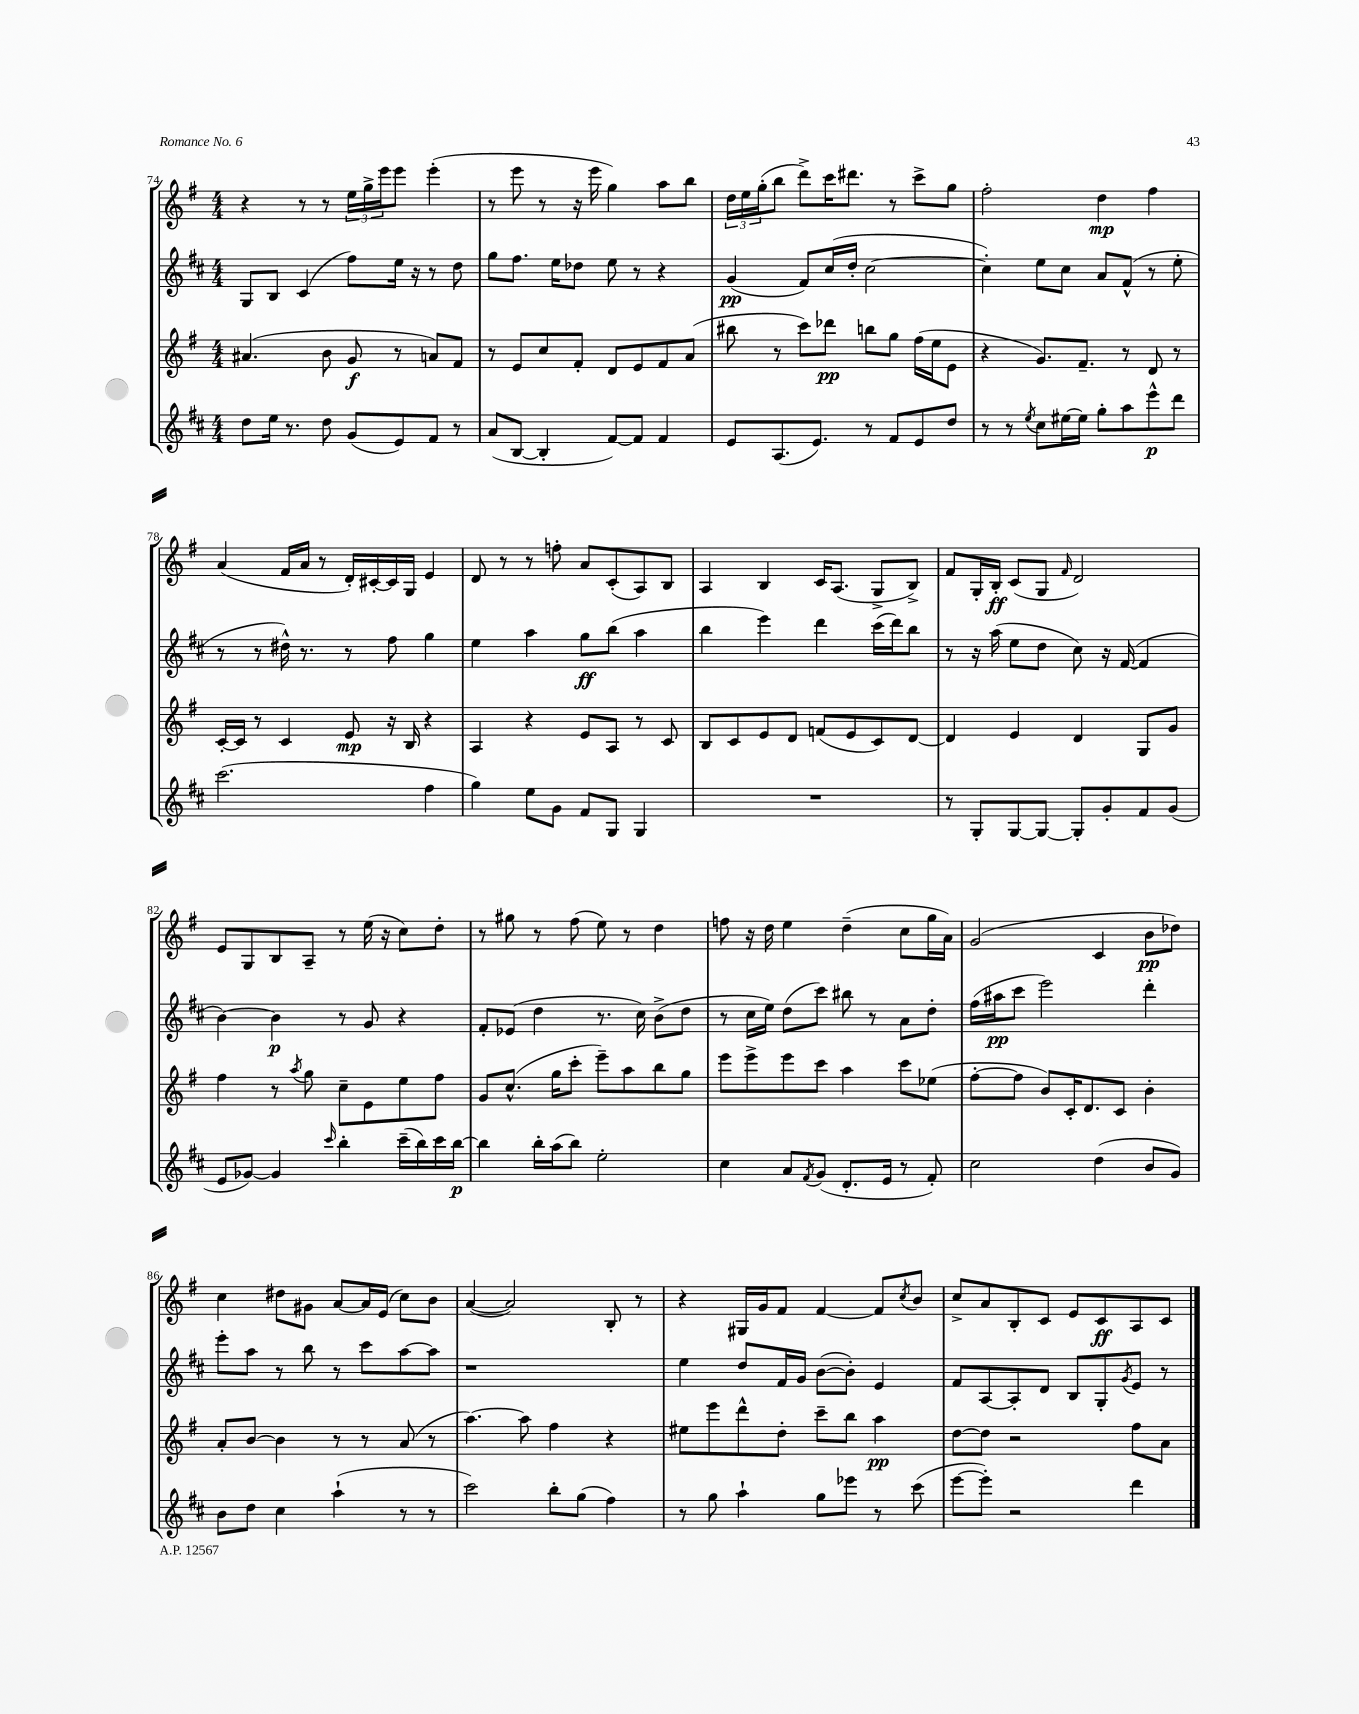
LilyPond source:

<<
\new StaffGroup <<
\new Staff = "s0" {
    \clef treble \key g \major \numericTimeSignature \time 4/4
    r4 r8 r8 \tuplet 3/2 { e''16 g''16-> e'''16 } e'''8 e'''4-.( |
    r8 e'''8 r8 r16 e'''16 g''4) a''8 b''8 |
    \tuplet 3/2 { d''16 e''16 g''16-.( } b''8 d'''8->) c'''16 dis'''8. r8 c'''8-> g''8 |
    fis''2-. d''4\mp fis''4 |
    a'4( fis'16 a'16 r8 d'16-.) cis'16~-. cis'16 g16 e'4 |
    d'8 r8 r8 f''8-. a'8 c'8-.( a8) b8 |
    a4 b4 c'16 a8.( g8-> b8->) |
    fis'8 g16-. b16-.\ff c'8( g8 \grace { fis'16 } d'2) |
    e'8 g8 b8 a8-- r8 e''16( r16 c''8) d''8-. |
    r8 gis''8 r8 fis''8( e''8) r8 d''4 |
    f''8 r16 d''16 e''4 d''4--( c''8 g''16 a'16) |
    g'2( c'4 b'8\pp des''8) |
    c''4 dis''8 gis'8 a'8~ a'16 e'16( c''8) b'8 |
    a'4~( a'2) b8-. r8 |
    r4 gis16 g'16 fis'8 fis'4~ fis'8 \acciaccatura { c''8 } b'8 |
    c''8-> a'8 b8-. c'8 e'8 c'8\ff a8 c'8 \bar "|." |
}
\new Staff = "s1" {
    \clef treble \key d \major \numericTimeSignature \time 4/4
    g8 b8 cis'4( fis''8) e''16 r16 r8 d''8 |
    g''8 fis''8. e''16 des''8 e''8 r8 r4 |
    g'4\pp( fis'8) cis''16( d''16-. cis''2~ |
    cis''4-.) e''8 cis''8 a'8 fis'8-^( r8 e''8-. |
    r8 r8 dis''16-^) r8. r8 fis''8 g''4 |
    e''4 a''4 g''8\ff b''8( a''4 |
    b''4 e'''4) d'''4 cis'''16( d'''16) b''8 |
    r8 r16 a''16( e''8 d''8 cis''8) r16 fis'16~( fis'4 |
    b'4~) b'4\p r8 g'8 r4 |
    fis'8-. ees'8( d''4 r8. cis''16) b'8->( d''8 |
    r8 cis''16 e''16) d''8( cis'''8) bis''8 r8 a'8 d''8-. |
    fis''16( ais''16\pp cis'''8 e'''2) d'''4-. |
    e'''8-. a''8 r8 b''8 r8 cis'''8 a''8~ a''8 |
    r1 |
    e''4 d''8 fis'16 g'16 b'8~( b'8-.) e'4 |
    fis'8 a8~ a8-. d'8 b8 g8-. \acciaccatura { g'8 } e'8 r8 \bar "|." |
}
\new Staff = "s2" {
    \clef treble \key g \major \numericTimeSignature \time 4/4
    ais'4.( b'8 g'8\f r8 a'8) fis'8 |
    r8 e'8 c''8 fis'8-. d'8 e'8 fis'8 a'8( |
    bis''8 r8 c'''8) des'''8\pp b''8 g''8 fis''16( e''16 e'8 |
    r4 g'8.) fis'8.-- r8 d'8 r8 |
    c'16~-. c'16 r8 c'4 e'8\mp r16 b16 r4 |
    a4 r4 e'8 a8 r8 c'8 |
    b8 c'8 e'8 d'8 f'8( e'8 c'8) d'8~ |
    d'4 e'4 d'4 g8 g'8 |
    fis''4 r8 \acciaccatura { a''8 } g''8 c''8-- e'8 e''8 fis''8 |
    g'8 c''8.-^( g''16 c'''8-. e'''8--) a''8 b''8 g''8 |
    e'''8 e'''8-> e'''8 c'''8 a''4 c'''8 ees''8( |
    fis''8~-. fis''8 b'8) c'16-. d'8. c'8 b'4-. |
    a'8-. b'8~ b'4 r8 r8 a'8( r8 |
    a''4.~) a''8 fis''4 r4 |
    eis''8 e'''8 d'''8-^ d''8-. c'''8-- b''8 a''4\pp |
    d''8~ d''8 r2 fis''8 a'8 \bar "|." |
}
\new Staff = "s3" {
    \clef treble \key d \major \numericTimeSignature \time 4/4
    d''8 e''16 r8. d''8 g'8( e'8) fis'8 r8 |
    a'8( b8~ b4-. fis'8~) fis'8 fis'4 |
    e'8 a8.( e'8.) r8 fis'8 e'8 d''8 |
    r8 r8 \acciaccatura { e''8 } cis''8 eis''16~ eis''16 g''8-. a''8 e'''8-^\p d'''8 |
    cis'''2.( fis''4 |
    g''4) e''8 g'8 fis'8 g8 g4 |
    R1 |
    r8 g8-. g8~ g8~ g8-. g'8-. fis'8 g'8( |
    e'8 ges'8~) ges'4 \grace { cis'''16 } b''4-. cis'''16--( b''16) cis'''16 b''16~\p |
    b''4 b''16-. a''16( b''8) e''2-. |
    cis''4 a'8 \acciaccatura { fis'8 } g'8( d'8.-. e'16 r8 fis'8-.) |
    cis''2 d''4( b'8 g'8) |
    b'8 d''8 cis''4 a''4-!( r8 r8 |
    cis'''2) b''8-. g''8( fis''4) |
    r8 g''8 a''4-! g''8 ees'''8 r8 cis'''8( |
    e'''8~ e'''8-.) r2 d'''4 \bar "|." |
}
>>
>>
\layout { \context { \Score currentBarNumber = #74 } }
